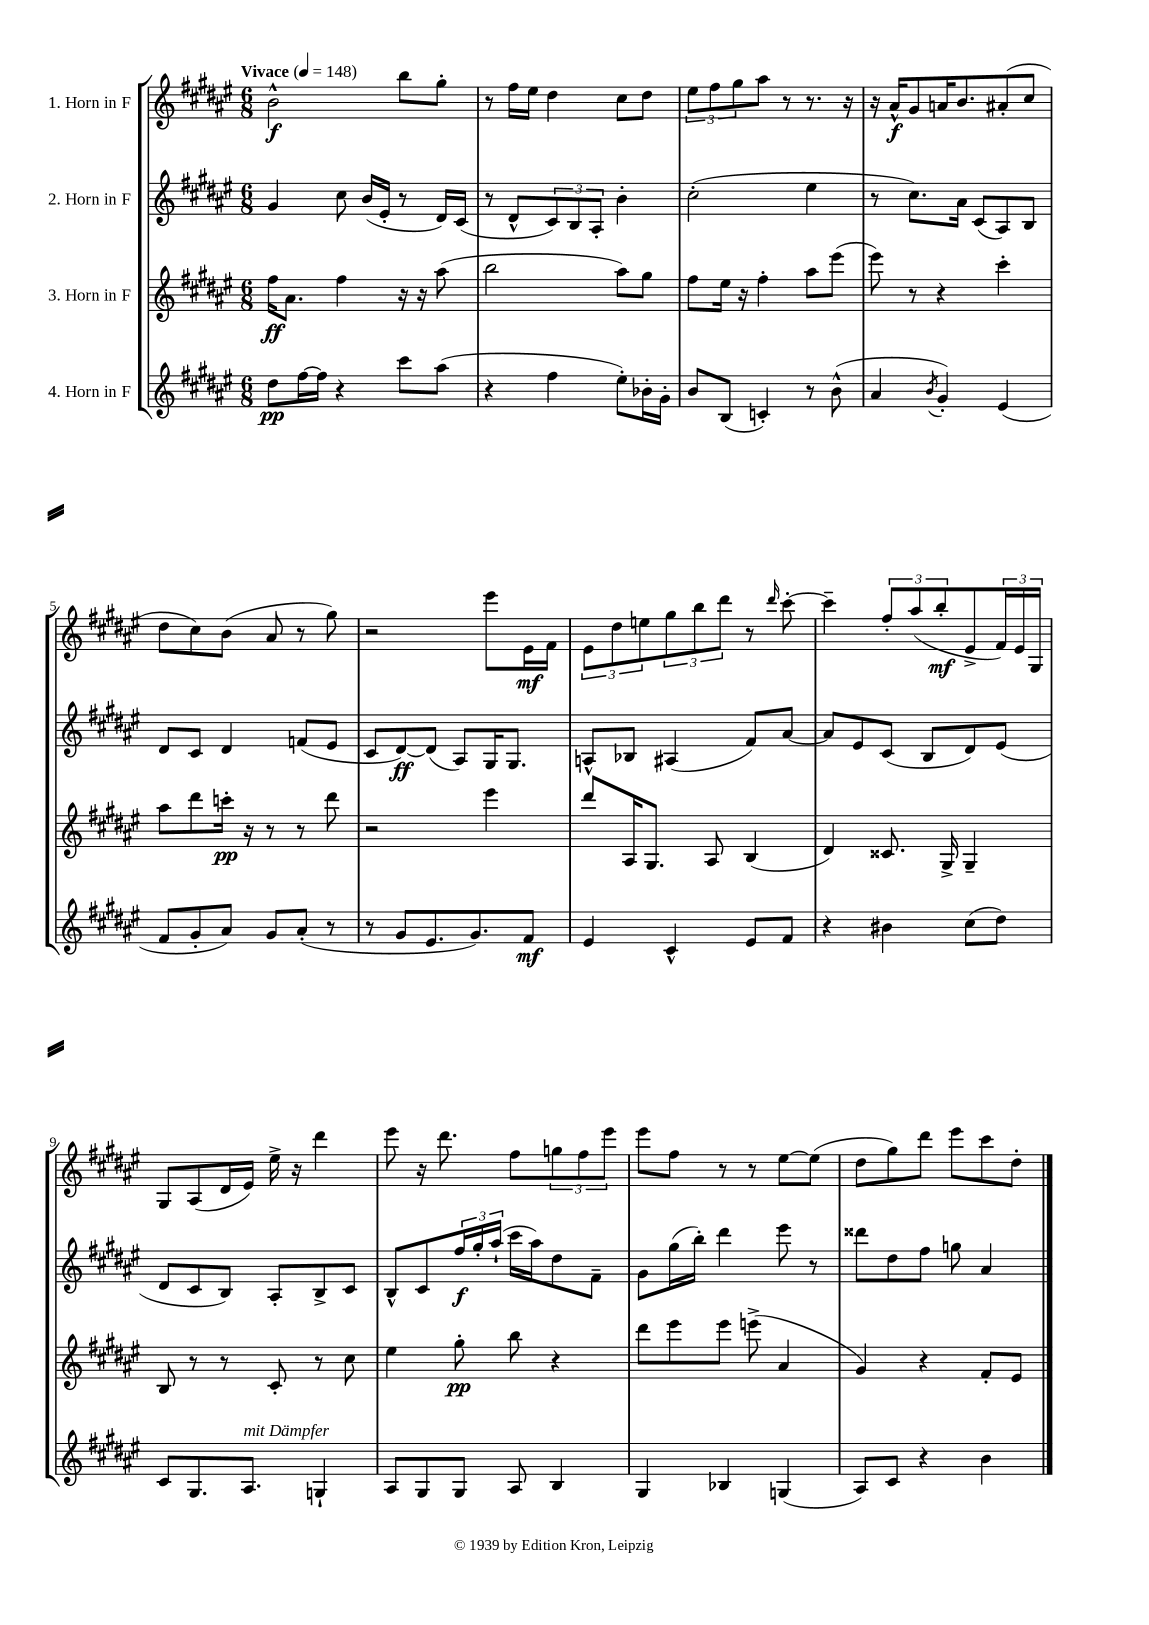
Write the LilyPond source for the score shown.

<<
\new StaffGroup <<
\new Staff = "s0" \with { instrumentName = "1. Horn in F" } {
    \clef treble \key fis \major \numericTimeSignature \time 6/8 \tempo "Vivace" 4 = 148
    b'2-^\f b''8 gis''8-. |
    r8 fis''16 eis''16 dis''4 cis''8 dis''8 |
    \tuplet 3/2 { eis''8 fis''8 gis''8 } ais''8 r8 r8. r16 |
    r16 ais'16-^\f gis'8 a'16 b'8. ais'8-.( cis''8 |
    dis''8 cis''8) b'8( ais'8 r8 gis''8) |
    r2 eis'''8 eis'16\mf fis'16 |
    \tuplet 3/2 { eis'8 dis''8 e''8 } \tuplet 3/2 { gis''8 b''8 dis'''8 } r8 \grace { dis'''16 } cis'''8~-. |
    cis'''4-- \tuplet 3/2 { fis''8-. ais''8( b''8-.\mf } eis'8-> \tuplet 3/2 { fis'16) eis'16 gis16 } |
    gis8 ais8( dis'16 eis'16) eis''16-> r16 dis'''4 |
    eis'''8 r16 dis'''8. fis''8 \tuplet 3/2 { g''8 fis''8 eis'''8 } |
    eis'''8 fis''8 r8 r8 eis''8~ eis''8( |
    dis''8 gis''8) dis'''8 eis'''8 cis'''8 dis''8-. \bar "|." |
}
\new Staff = "s1" \with { instrumentName = "2. Horn in F" } {
    \clef treble \key fis \major \numericTimeSignature \time 6/8
    gis'4 cis''8 b'16( eis'16-. r8 dis'16) cis'16( |
    r8 dis'8-^ \tuplet 3/2 { cis'8) b8 ais8-. } b'4-. |
    cis''2-.( eis''4 |
    r8 cis''8.) ais'16 cis'8( ais8) b8 |
    dis'8 cis'8 dis'4 f'8( eis'8 |
    cis'8 dis'8~\ff) dis'8( ais8) gis16 gis8. |
    a8-^ bes8 ais4( fis'8) ais'8~ |
    ais'8 eis'8 cis'8( b8 dis'8) eis'8( |
    dis'8 cis'8 b8) ais8-. b8-> cis'8 |
    b8-^ cis'8 \tuplet 3/2 { fis''16\f gis''16-. ais''16-!( } cis'''16 ais''16) dis''8 fis'8-- |
    gis'8 gis''16( b''16-.) dis'''4 eis'''8 r8 |
    disis'''8 dis''8 fis''8 g''8 ais'4 \bar "|." |
}
\new Staff = "s2" \with { instrumentName = "3. Horn in F" } {
    \clef treble \key fis \major \numericTimeSignature \time 6/8
    fis''16\ff ais'8. fis''4 r16 r16 ais''8( |
    b''2 ais''8) gis''8 |
    fis''8 eis''16 r16 fis''4-. ais''8 eis'''8( |
    eis'''8) r8 r4 cis'''4-. |
    ais''8 dis'''8 c'''16-.\pp r16 r8 r8 dis'''8 |
    r2 eis'''4 |
    dis'''8 ais16 gis8. ais8 b4( |
    dis'4) cisis'8. gis16-> gis4-- |
    b8 r8 r8 cis'8-. r8 cis''8 |
    eis''4 gis''8-.\pp b''8 r4 |
    dis'''8 eis'''8 eis'''8 e'''8->( ais'4 |
    gis'4) r4 fis'8-. eis'8 \bar "|." |
}
\new Staff = "s3" \with { instrumentName = "4. Horn in F" } {
    \clef treble \key fis \major \numericTimeSignature \time 6/8
    dis''8\pp fis''16~ fis''16 r4 cis'''8 ais''8( |
    r4 fis''4 eis''8-.) bes'16-. gis'16-. |
    b'8 b8( c'4-.) r8 b'8-^( |
    ais'4 \acciaccatura { b'8 } gis'4-.) eis'4( |
    fis'8 gis'8-. ais'8) gis'8 ais'8-.( r8 |
    r8 gis'8 eis'8. gis'8.) fis'8\mf |
    eis'4 cis'4-^ eis'8 fis'8 |
    r4 bis'4 cis''8( dis''8) |
    cis'8 gis8. ais8.^\markup { \italic "mit Dämpfer" } g4-! |
    ais8 gis8 gis8 ais8 b4 |
    gis4 bes4 g4( |
    ais8) cis'8 r4 b'4 \bar "|." |
}
>>
>>
